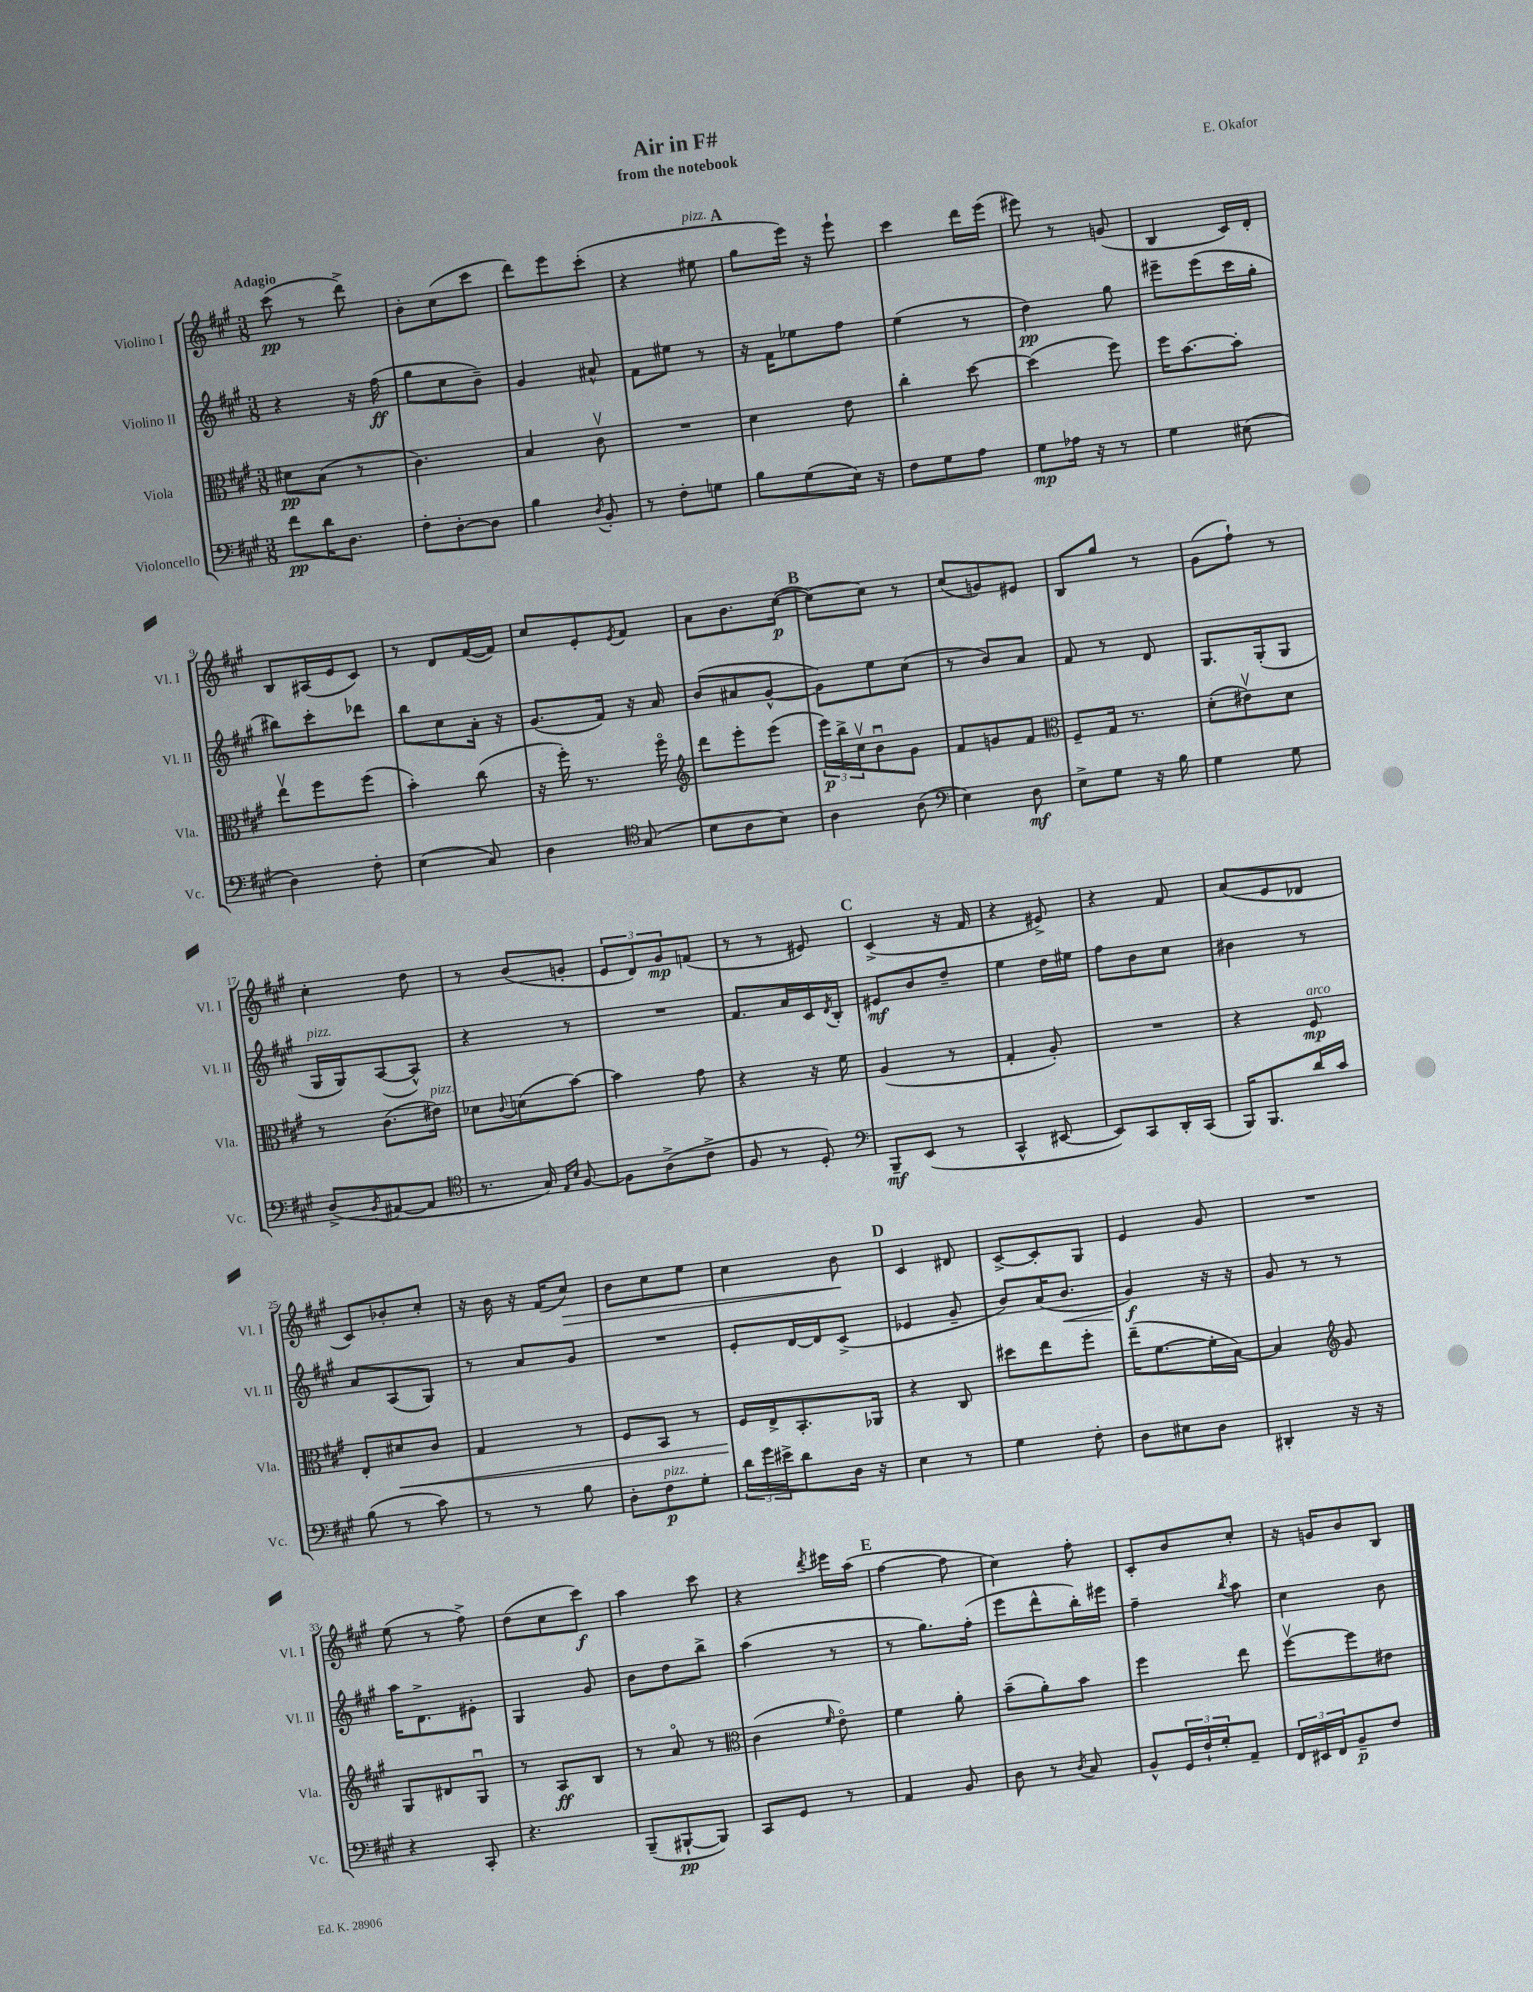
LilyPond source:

\header { title = "Air in F#" composer = "E. Okafor" subtitle = "from the notebook" }
<<
\new StaffGroup <<
\new Staff = "s0" \with { instrumentName = "Violino I" shortInstrumentName = "Vl. I" } {
    \clef treble \key a \major \numericTimeSignature \time 3/8 \tempo "Adagio"
    cis'''8\pp( r8 d'''8->) |
    b'8-. cis''8( cis'''8 |
    d'''8) e'''8 cis'''8-.( |
    r4 eis''8^\markup { \italic "pizz." } |
    \mark \markup { \bold "A" } gis''8 e'''16) r16 e'''8-! |
    cis'''4 d'''16 e'''16( |
    eis'''8) r8 g'8( |
    b4 cis'16) d'16-. |
    b8 ais16( e'16 cis'8) |
    r8 d'8 fis'16~( fis'16) |
    cis''8 e'8-. \acciaccatura { e'8 } fis'8 |
    a'8 b'8. cis''16~\p( |
    \mark \markup { \bold "B" } cis''8~) cis''8 r8 |
    cis''8( g'8) eis'8 |
    b8 gis''8 r8 |
    gis'8( fis''8-!) r8 |
    cis''4-. d''8 |
    r8 b'8( g'8-. |
    \tuplet 3/2 { e'8 d'8) gis'8\mp } f'8( |
    r8 r8 eis'8) |
    \mark \markup { \bold "C" } cis'4->( r16 fis'16 |
    r4 eis'8->) |
    r4 fis'8 |
    a'8( e'8 des'8 |
    cis'8) bes'8-. cis''8-. |
    r16 b'16 r16 fis'16( cis''8\>) |
    b'8 cis''8 e''8 |
    cis''4 b'8\! |
    \mark \markup { \bold "D" } cis'4 dis'8 |
    cis'8~-> cis'8-. gis8 |
    e'4 gis'8 |
    R4. |
    e''8( r8 fis''8->) |
    d''8( cis''8 cis'''8\f) |
    a''4 cis'''8 |
    r4 \acciaccatura { d'''8 } eis'''16 a''16( |
    \mark \markup { \bold "E" } fis''4~ fis''8 |
    cis''4) fis''8-. |
    cis'8-. b'8 cis''8-. |
    r16 g'16 b'8 b8 \bar "|." |
}
\new Staff = "s1" \with { instrumentName = "Violino II" shortInstrumentName = "Vl. II" } {
    \clef treble \key a \major \numericTimeSignature \time 3/8
    r4 r16 fis''16\ff( |
    gis''8 cis''8 b'8--) |
    gis'4 ais'8-^ |
    fis'8 eis''8 r8 |
    \mark \markup { \bold "A" } r16 fis'16 ees''8 fis''8 |
    e''4( r8 |
    d''4\pp) gis''8 |
    eis'''8-- eis'''8( cis'''16 gis''16-. |
    bis''8) cis'''8-. des'''8 |
    b''8 cis''8 a'16-. r16 |
    gis'8.( fis'16) r16 a'16 |
    b'8( ais'8 gis'8~-^ |
    \mark \markup { \bold "B" } gis'8) e''8 cis''8( |
    r8 b'8) a'8 |
    fis'8 r8 d'8 |
    gis8. gis16-.( gis8 |
    gis16^\markup { \italic "pizz." } gis16) a8~( a8-^) |
    r4 r8 |
    R4. |
    fis'8. a'16 cis'16 \acciaccatura { d'8 } b16-. |
    \mark \markup { \bold "C" } eis'8\mf b'8 d''8-- |
    e''4 d''16 eis''16 |
    fis''8 b'8 cis''8 |
    bis'4 r8 |
    a'8 a8( gis8) |
    r8 a'8 gis'8 |
    R4. |
    e'8-. d'16~ d'16 cis'8->( |
    \mark \markup { \bold "D" } ees'4 gis'8-- |
    b'8) a'16( b'8.\< |
    gis'4\f\!) r16 r16 |
    gis'8 r8 r8 |
    a''16 d'8.-> eis'8-. |
    gis4 gis'8 |
    b'8 d''8 b''8-> |
    a''4( r8 |
    \mark \markup { \bold "E" } r8 gis''8.) fis''16-.( |
    e'''8 d'''8-^ b''16-.) eis'''16 |
    fis''4-- \acciaccatura { b''8 } a''8 |
    cis''4 b'8 \bar "|." |
}
\new Staff = "s2" \with { instrumentName = "Viola" shortInstrumentName = "Vla." } {
    \clef alto \key a \major \numericTimeSignature \time 3/8
    dis'8\pp b8( r8 |
    cis'4.) |
    b4 cis'8\upbow |
    R4. |
    \mark \markup { \bold "A" } d'4 e'8 |
    cis''4-. d''8~ |
    d''4( fis''8) |
    fis''16 b'8.~ b'8-. |
    e''8\upbow fis''8 fis''8( |
    b'4-.) cis''8( |
    r16 fis''16-.) r8. fis''16\flageolet |
    \clef treble d'''8 e'''8-. e'''8( |
    \mark \markup { \bold "B" } \tuplet 3/2 { e'''16\p) b''16-> cis''16\upbow } b'8\downbow gis'8 |
    fis'8 g'8 fis'8 |
    \clef alto fis8-- gis16 r8. |
    d'8-.( eis'8\upbow) d'8 |
    r8 cis'8.( eis'16^\markup { \italic "pizz." }) |
    des'8 \appoggiatura { cis'8 } d'8( b'8~) |
    b'4 gis'8 |
    r4 r16 fis'16 |
    \mark \markup { \bold "C" } a4( r8 |
    gis4-. a8-.) |
    R4. |
    r4 fis8\mp^\markup { \italic "arco" } |
    e8-. dis'8\< cis'8 |
    gis4 r8 |
    fis8 b,8 r8 |
    fis16\! e16-> b,8.-. aes,16 |
    \mark \markup { \bold "D" } r4 cis8 |
    dis''8 e''8 fis''8-. |
    e''16--( fis'8.~ fis'16-. b16~) |
    b4 \clef treble gis'8 |
    gis8 dis'8 gis8\downbow |
    r8 a8\ff b8 |
    r8 a'8\flageolet r8 |
    \clef alto cis'4( \grace { fis'16 } e'8\flageolet) |
    \mark \markup { \bold "E" } fis'4 a'8-. |
    b'8--( a'8-.) b'8 |
    fis''4 e''8 |
    fis''8~\upbow fis''8 eis'8 \bar "|." |
}
\new Staff = "s3" \with { instrumentName = "Violoncello" shortInstrumentName = "Vc." } {
    \clef bass \key a \major \numericTimeSignature \time 3/8
    fis'8\pp d'16 d8. |
    fis8-. d8~-. d8 |
    b4 \acciaccatura { d8 } b,8-. |
    r8 fis8-. g8 |
    \mark \markup { \bold "A" } b8 gis8( e16) r16 |
    fis8 gis8 a8 |
    gis8\mp aes16 r16 r8 |
    gis4 eis8( |
    d4) fis8-. |
    e4( cis8) |
    d4 \clef tenor gis8( |
    b8 a8 b8) |
    \mark \markup { \bold "B" } a4 a8( |
    \clef bass e4) d8\mf |
    e8-> gis8 r16 b16 |
    gis4 gis8 |
    d8->( \acciaccatura { b,8 } ais,8~ ais,8 |
    \clef tenor r8. gis16) \grace { e16 b16 } fis8~ |
    fis8 a8->( cis'8-> |
    fis8 r8 d8-.) |
    \mark \markup { \bold "C" } \clef bass b,,8--\mf e,8( r8 |
    cis,4-^ eis,8~ |
    eis,8) cis,8 d,16-. cis,16( |
    b,,16) b,,8. d'16 cis'16 |
    b8( r8 cis'8) |
    r8 r8 b8 |
    d8-. fis8\p^\markup { \italic "pizz." } gis8-. |
    \tuplet 3/2 { d'16 gis'16 eis'16-> } d'8 d16 r16 |
    \mark \markup { \bold "D" } e4 r8 |
    gis4 fis8-. |
    d8 eis8 d8 |
    dis,4-. r16 r16 |
    r4 cis,8-. |
    r4. |
    b,,8--( bis,,8~-!\pp bis,,8) |
    cis,8 gis,8 r8 |
    \mark \markup { \bold "E" } a,4 b,8 |
    d8 r8 \acciaccatura { d8 } cis8 |
    b,8-^ \tuplet 3/2 { gis,16 fis16-! gis16-. } a,8-- |
    \tuplet 3/2 { fis,16 eis,16 fis,16 } b,8--\p fis8 \bar "|." |
}
>>
>>
